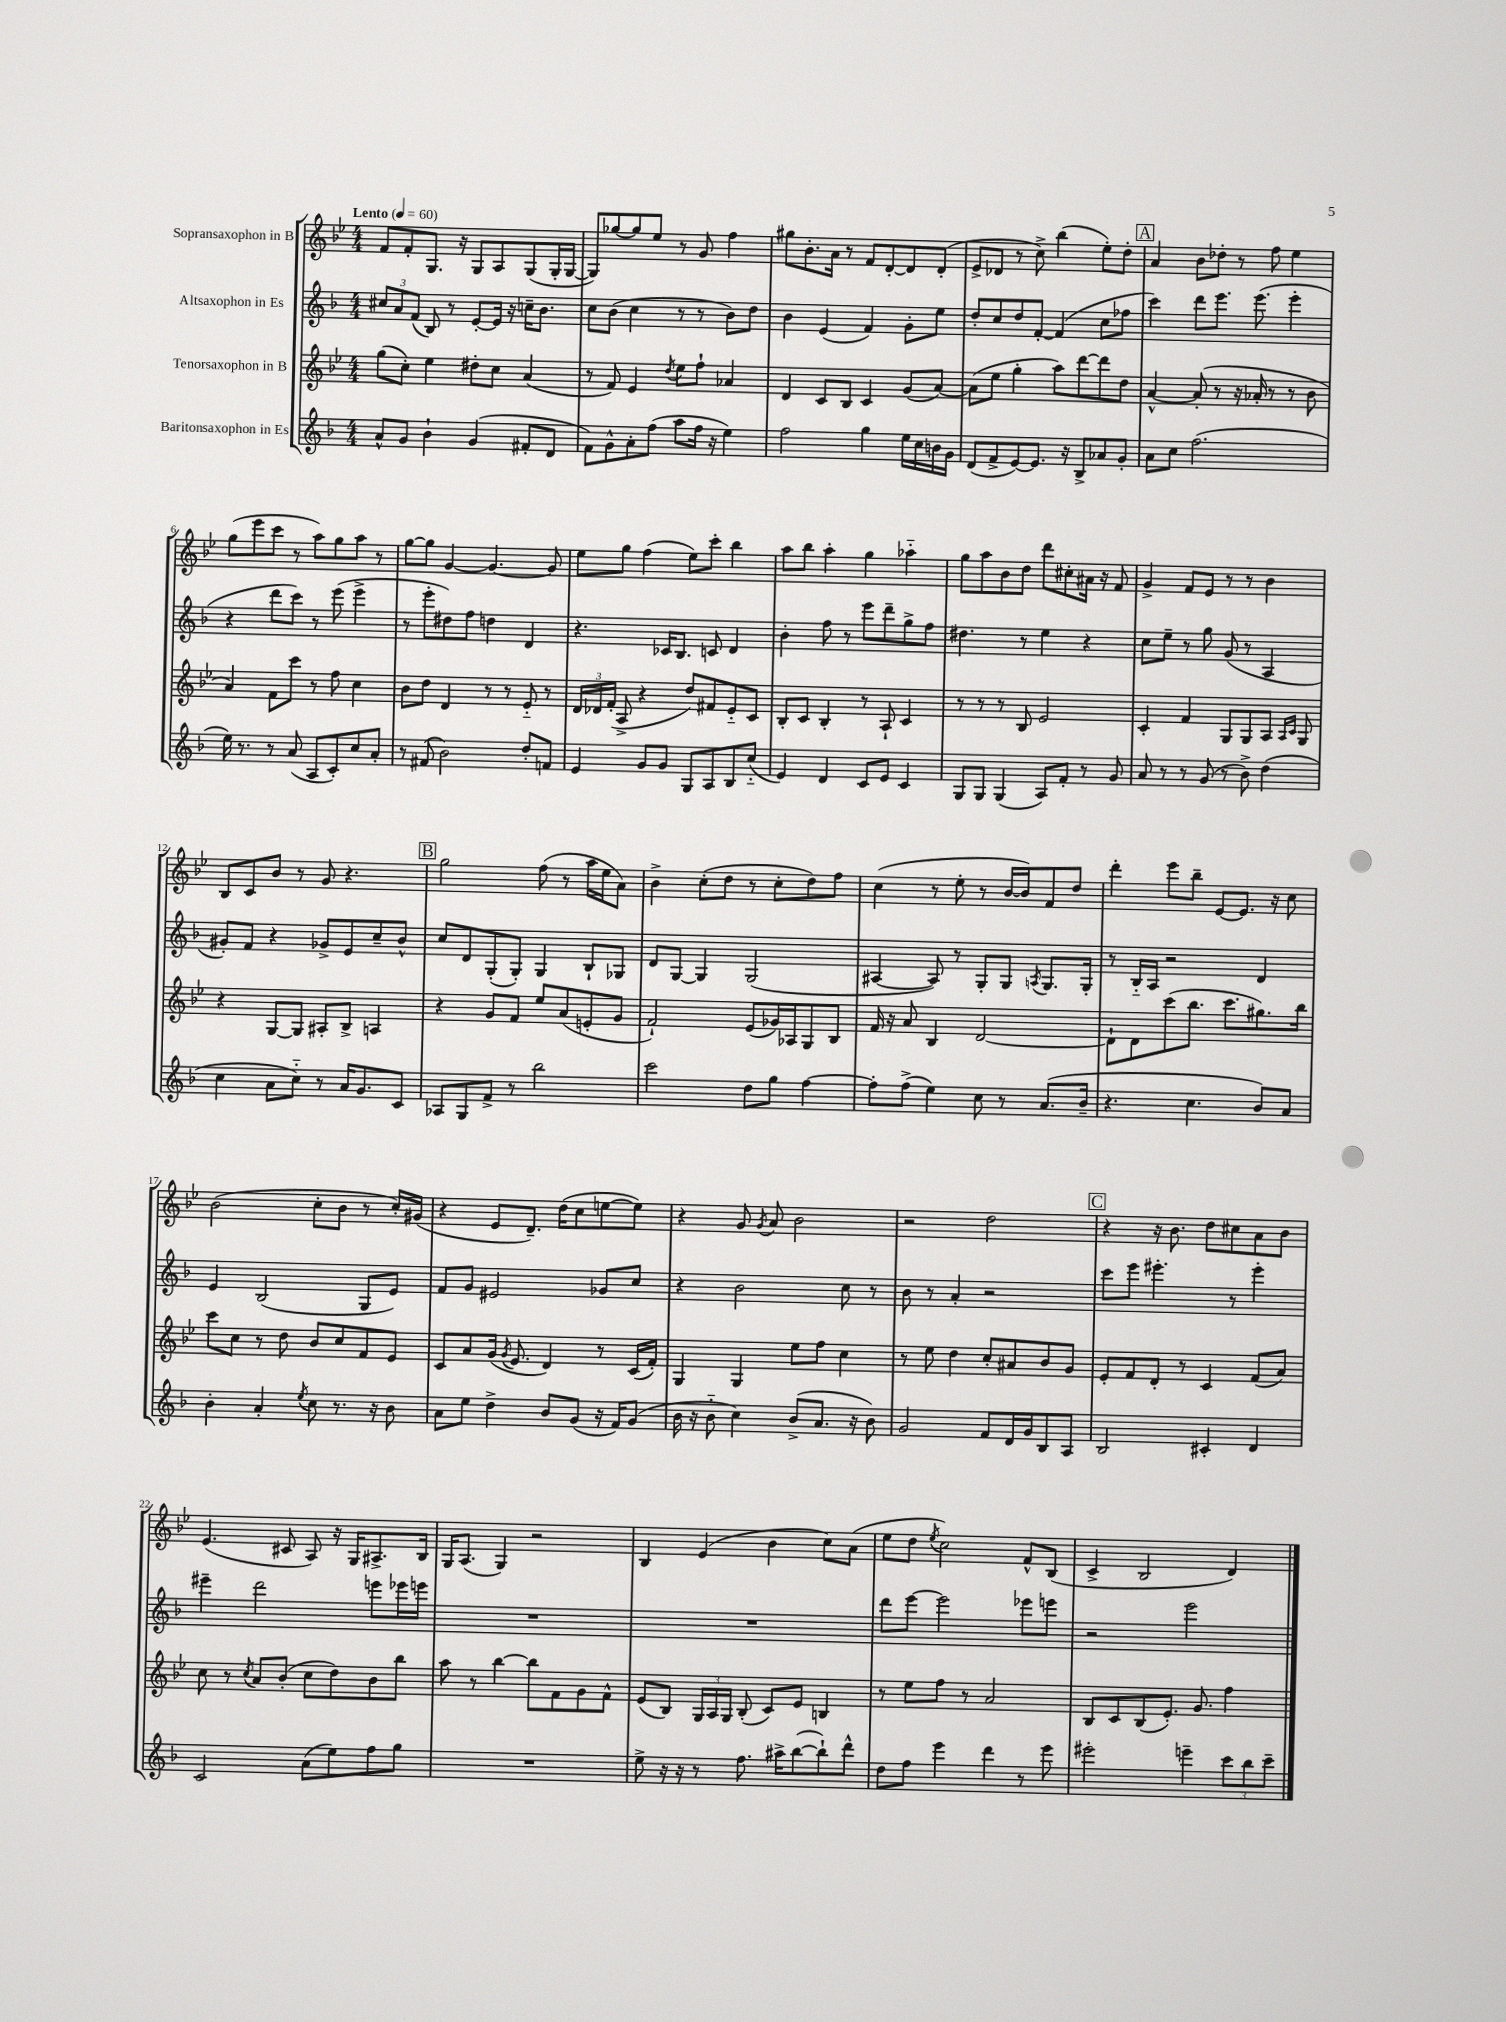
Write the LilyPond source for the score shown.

<<
\new StaffGroup <<
\new Staff = "s0" \with { instrumentName = "Sopransaxophon in B" } {
    \clef treble \key bes \major \numericTimeSignature \time 4/4 \tempo "Lento" 4 = 60
    \autoBeamOff f'8[ f'8-. g8.] r16 g8[ a8 g8( g16-. g16]~ |
    g8[) ges''8~ ges''8 ees''8] r8 g'8 f''4 |
    gis''8[ bes'8.-. a'16] r8 f'8[ d'8~-. d'8 d'8]-.( |
    ees'8[-> des'8] r8 c''8->) bes''4( ees''8[-.) d''8]-. |
    \mark \markup { \box "A" } a'4 bes'8[ des''8]-. r8 f''8 ees''4 |
    g''8[( ees'''8 c'''8] r8 a''8[) g''8 a''8] r8 |
    g''8[~ g''8] g'4~ g'4.~ g'8 |
    ees''8[ g''8] f''4( ees''8[) c'''8]-. bes''4 |
    a''8[ bes''8] a''4-. g''4 aes''4-_ |
    g''8[ a''8 bes'8 d''8] d'''8[ cis''8-. ais'16] r16 f'8 |
    g'4-> f'8[ ees'8] r8 r8 bes'4 |
    bes8[ c'8 bes'8] r8 g'8 r4. |
    \mark \markup { \box "B" } g''2 f''8( r8 a''16[ ees''16 a'8]) |
    bes'4-> c''8[-.( d''8] r8 c''8[-. d''8) f''8] |
    c''4( r8 ees''8-. r8 bes'16[~ bes'16) f'8 d''8] |
    d'''4-. ees'''8[ bes''8]-- ees'8[~ ees'8.] r16 c''8 |
    bes'2( c''8[-. bes'8] r8 c''16[-.) gis'16]( |
    r4 ees'8[ d'8.]--) d''16[( c''8 e''8~ e''8]) |
    r4 g'8 \acciaccatura { g'8 } a'8 bes'2 |
    r2 d''2 |
    \mark \markup { \box "C" } r4 r16 bes'8. d''8[ cis''8 a'8 bes'8] |
    ees'4.( cis'8 a8) r16 g16[ ais8.-> bes16] |
    g16[ a8.]( g4) r2 |
    bes4 ees'4( bes'4 c''8[) a'8]( |
    ees''8[ d''8] \acciaccatura { ees''8 } c''2) f'8[-^ bes8]( |
    c'4-> bes2 d'4) \bar "|." |
}
\new Staff = "s1" \with { instrumentName = "Altsaxophon in Es" } {
    \clef treble \key f \major \numericTimeSignature \time 4/4
    \autoBeamOff \tuplet 3/2 { cis''8[ a'8 f'8]( } bes8) r8 e'8[~-. e'16] r16 c''16[-- bes'8.] |
    c''8[ bes'8]( c''4 r8 r8 bes'8[) d''8] |
    bes'4 e'4( f'4) g'8[-. e''8] |
    d''8[-. c''8 d''8 f'8]~-. f'4( c''8[ fes''8] |
    \mark \markup { \box "A" } c'''4) d'''8[ e'''8.] e'''8.( e'''4-. |
    r4 d'''8[ c'''8]) r8 e'''8( e'''4-> |
    r8 e'''8[-. dis''8) f''8] d''4 d'4 |
    r4. ces'16[ bes8.] c'8 d'4 |
    bes'4-. f''8 r8 e'''8[ d'''8-- g''8-> f''8] |
    dis''4. r8 e''4 r4 |
    c''8[ e''8]-- r8 g''8 g'8( r8 a4 |
    gis'8[-.) f'8] r4 ges'8[-> e'8 c''8-- bes'8]-^ |
    \mark \markup { \box "B" } c''8[ d'8 g8-.( g8]-.) g4 bes8[-! ges8] |
    d'8[ g8]~ g4 g2( |
    ais4~ ais8) r8 g8[-. g8] \acciaccatura { a8 } g8.[ g16]-. |
    r8 bes16[-_ a16] r2 d'4 |
    e'4 bes2( g8[ e'8]) |
    f'8[ g'8] eis'2 ges'8[ c''8] |
    r4 bes'2 c''8 r8 |
    bes'8 r8 a'4-. r2 |
    \mark \markup { \box "C" } c'''8[ e'''8] eis'''4.-. r8 eis'''4-. |
    eis'''4-- d'''2 e'''8[ ees'''16 e'''16] |
    R1 |
    R1 |
    d'''8[ e'''8]~ e'''2 ees'''8[ e'''8] |
    r2 e'''2 \bar "|." |
}
\new Staff = "s2" \with { instrumentName = "Tenorsaxophon in B" } {
    \clef treble \key bes \major \numericTimeSignature \time 4/4
    \autoBeamOff g''8[( c''8]-.) ees''4 dis''8[-. c''8] a'4( |
    r8 f'8) ees'4 \acciaccatura { d''8 } ees''8[ f''8]-! aes'4 |
    d'4 c'8[ bes8] c'4 g'8[( a'8]~) |
    a'8[( ees''8] g''4-. a''8[) d'''8~ d'''8 d''8] |
    \mark \markup { \box "A" } a'4~-^ a'8-.( r8 r16 aes'16-. r8 r8 bes'8 |
    a'4) f'8[ c'''8] r8 f''8 c''4 |
    bes'8[ d''8] d'4 r8 r8 ees'8-_ r8 |
    \tuplet 3/2 { d'16[ des'16 f'16]-.( } a8-> r4 d''8[) fis'8 ees'8-_ c'8] |
    bes8[-. c'8] bes4-. r8 a8-! c'4 |
    r8 r8 r8 bes8 ees'2 |
    c'4-. f'4 g8[ g8 a8] \grace { a16[ c'16] } g8 |
    r4 g8[~ g8] ais8[-. bes8]-> a4 |
    \mark \markup { \box "B" } r4 g'8[ f'8] ees''8[ a'8( e'8-. g'8] |
    f'2-!) ees'8[( ges'16) aes16 g8 bes8] |
    f'16 r16 a'8 bes4 d'2~ |
    d'8[-! d'8 c'''8( bes''8.] c'''8.[ gis''8.) bes''16] |
    c'''8[ c''8] r8 d''8 bes'8[ c''8 f'8 ees'8] |
    c'8[ a'8 g'16]( \acciaccatura { g'8 } ees'8. d'4) r8 c'16[( f'16]-.) |
    g4 g4 ees''8[ f''8] c''4 |
    r8 ees''8 d''4 c''8[-. ais'8 bes'8 g'8] |
    \mark \markup { \box "C" } ees'8[-. f'8 d'8]-. r8 c'4 f'8[( a'8]) |
    c''8 r8 \acciaccatura { c''8 } a'8[ bes'8]-.( c''8[ d''8) bes'8 bes''8] |
    a''8 r8 bes''4~ bes''8[ f'8 g'8 f'8]-^ |
    ees'8[( bes8]) \tuplet 3/2 { g16[ a16 g16] } bes8-.( c'8[) ees'8] b4 |
    r8 ees''8[ f''8] r8 a'2 |
    bes8[ c'8 bes8( ees'8.]-.) g'8. f''4 \bar "|." |
}
\new Staff = "s3" \with { instrumentName = "Baritonsaxophon in Es" } {
    \clef treble \key f \major \numericTimeSignature \time 4/4
    \autoBeamOff a'8[-^ g'8] bes'4-! g'4( fis'8[-. d'8] |
    f'8[) g'8-^ a'8-. f''8]( a''8[ f''16] r16 e''4) |
    f''2 g''4 e''16[ c''16 b'16 g'16] |
    d'8[( f'8-> e'8~) e'8.] r16 bes8[-> aes'8 g'8]-. |
    \mark \markup { \box "A" } a'8[ c''8] f''2.( |
    e''16) r8. r8 a'8( a8[ c'8-.) c''8 a'8]-. |
    r8 fis'8( bes'2) d''8[-. f'8] |
    e'4 g'8[ g'8] g8[ a8 bes8 c''8]-_( |
    e'4) d'4 c'8[ e'8] c'4 |
    g8[ g8] g4( a8[) f'8]-. r8 g'8 |
    a'8 r8 r8 g'8( r8 bes'8->) d''4( |
    c''4 a'8[ c''8]-_) r8 a'16[ g'8. c'8] |
    \mark \markup { \box "B" } aes8[ g8 f'8]-> r8 bes''2 |
    c'''2 d''8[ g''8] f''4~ |
    f''8[-. f''8]->( e''4) c''8 r8 a'8.[( bes'16]-- |
    r4. c''4. bes'8[) a'8] |
    bes'4-. a'4-. \acciaccatura { e''8 } c''8 r8. r16 bes'8 |
    a'8[ e''8] d''4-> bes'8[ g'8]( r16 f'16[) g'8]( |
    bes'16 r16 bes'8-_ c''4) bes'8[->( a'8.] r16 bes'8) |
    g'2 f'8[ d'16 g'16 bes8 a8] |
    \mark \markup { \box "C" } bes2 cis'4-. d'4 |
    c'2 a'8[( e''8) f''8 g''8] |
    R1 |
    e''8-> r16 r16 r8 f''8. ais''16[-> bes''8~( bes''8-!) d'''8]-^ |
    d''8[ f''8] e'''4 d'''4 r8 e'''8 |
    eis'''2-. e'''4-- \tuplet 3/2 { c'''8[ bes''8 c'''8]-- } \bar "|." |
}
>>
>>
